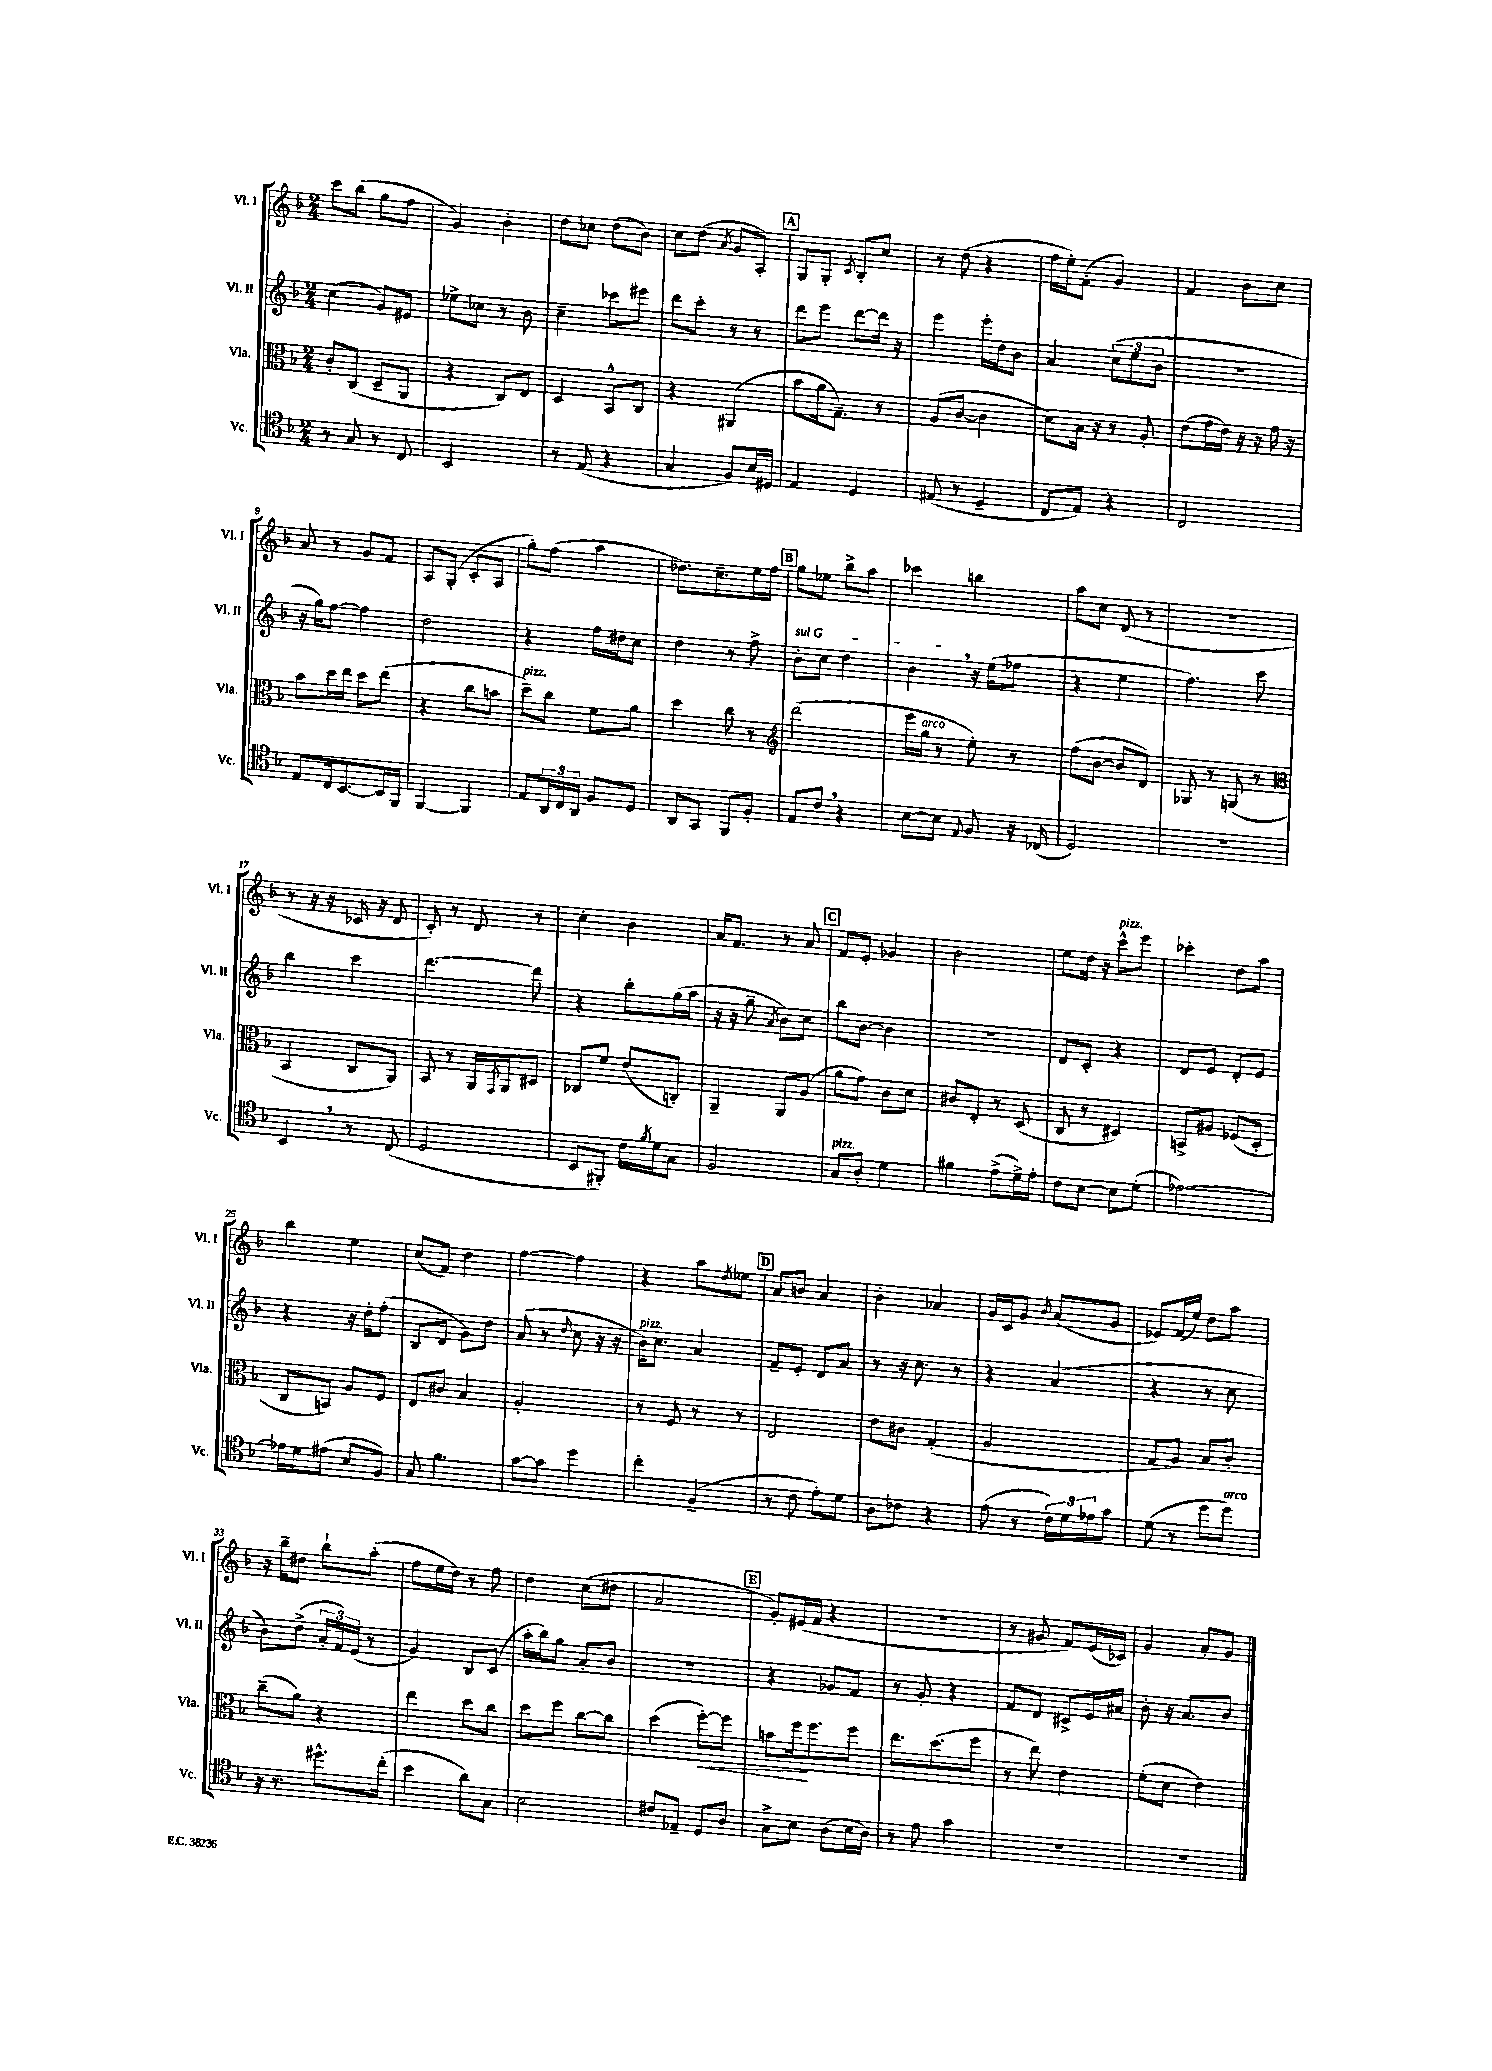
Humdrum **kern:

**kern	**kern	**kern	**kern
*staff4	*staff3	*staff2	*staff1
*clefC4	*clefC3	*clefG2	*clefG2
*k[b-]	*k[b-]	*k[b-]	*k[b-]
*M2/4	*M2/4	*M2/4	*M2/4
8r	8c'	(4cc	8ccc
8G	(8C	.	(8bb-
8r	8D~	8g)	8gg
8C	8AA	8e#	8ff
=	=	=	=
2BB-	4r	8ee-^	4g)
.	.	8cc-	.
.	8C)	8r	4b-'
.	8E	8b-	.
=	=	=	=
8r	4D	4cc~	8dd
(8E	.	.	8cc-
4r	8BB-^^	8ccc-	(8dd
.	8C	8eee#	8b-)
=	=	=	=
4G	4r	8ddd	8cc
.	.	8ccc'	(8dd
.	.	.	8qa
8F)	(4AA#	8r	8g
16B-	.	8r	8A')
16D#	.	.	.
=	=	=	=
4E	8b-	8ddd	8G
.	16a	8eee	8G'
.	8.G~)	.	.
.	.	.	8qc
4D	.	[8ddd	8B-'
.	8r	16ddd]	8cc
.	.	16r	.
=	=	=	=
(8E#	(8A	4eee	8r
8r	[8c	.	(8dd
4D~	4c]	16eee'	4r
.	.	16dd	.
.	.	8b-	.
=	=	=	=
8C	8d)	4a	16ff
.	.	.	16ee')
8E)	16B-	.	(8f'
.	16r	.	.
4r	8r	(12cc	4g)
.	.	12ee	.
.	8A'	.	.
.	.	12b-	.
=	=	=	=
2C	(8e	2r	4f
.	16g	.	.
.	16e)	.	.
.	16r	.	8b-
.	16r	.	.
.	16g	.	8cc
.	16r	.	.
=	=	=	=
8E	8b-	16r	8a
.	.	16gg)	.
16C	16dd	[8ff	8r
[8.BB-	16ee	.	.
.	8dd	4ff]	8g
16BB-]	(8ee	.	8f
16FF	.	.	.
=	=	=	=
[4FF	4r	2dd	8A
.	.	.	(8G'
4FF]	8cc	.	8c'
.	8b	.	8A
=	=	=	=
8E	8dd~)	4r	8gg')
24AA	8cc	.	(8ff
24C	.	.	.
24AA	.	.	.
8F	8f	16ff	4aa
.	.	16dd#	.
8D	8a	8cc	.
=	=	=	=
8AA	4dd	4dd	8.dd-)
8GG	.	.	.
.	.	.	8.cc~
8FF	8cc	8r	.
8F'	8r	8ff^	16ee
.	.	.	16ff
=	=	=	=
*	*clefG2	*	*
8E	(2ddd	8b-'	8gg
8c	.	8cc	8ee-
4r	.	4dd	8bb-^
.	.	.	8aa
=	=	=	=
[8B-	16eee	4b-	4ccc-
.	16gg	.	.
8B-]	8r	.	.
8qqE	.	.	.
8F	8ee')	16r	4bb
.	.	(16ee	.
16r	8r	8ff-	.
(16C-	.	.	.
=	=	=	=
2D)	(8ff	4r	8aa
.	[8b-	.	8cc
.	8b-]	4ee	(8d
.	8d)	.	8r
=	=	=	=
2r	8G-	4.ff)	2r
.	8r	.	.
.	(8G	.	.
.	8r	8ccc	.
=	=	=	=
*	*clefC3	*	*
4BB-	4BB-	4bb-	8r
.	.	.	16r
.	.	.	16r
8r	8C	4ccc	16c-
.	.	.	16r
(8C	8AA)	.	8d
=	=	=	=
2D	8BB-	[4.ddd	8c')
.	8r	.	8r
.	16AA	.	8d
.	8qGG	.	.
.	16AA	.	.
.	8D#	8ddd]	8r
=	=	=	=
8BB-	8C-	4r	4cc'
8FF#')	8f	.	.
16c	(8e	8bb-'	4b-
8qf	.	.	.
16d	.	.	.
8G	8C')	(16gg	.
.	.	16aa	.
=	=	=	=
2F	4AA~	16r	16a
.	.	16r	8.f
.	.	8gg~	.
.	.	8qa	.
.	8AA	8b-)	8r
.	(8A	8cc	8a
=	=	=	=
8G	8a	8bb-	8f
8A'	8g)	[8b-	8e'
4d	8c	4b-]	4g-
.	8d	.	.
=	=	=	=
4f#	8c#	2r	2b-
.	8E'	.	.
(8e^	8r	.	.
16d^)	(8D	.	.
16e'	.	.	.
=	=	=	=
8c	8C	8d	8ee
[8B-	8r	8c'	16dd
.	.	.	16r
8B-]	4D#)	4r	8ccc^^
(8d'	.	.	8eee
=	=	=	=
[2e-)	8BB^	8d	4ccc-'
.	8A#	8e	.
.	(8F-	8d'	8dd
.	8D'	8e	8aa
=	=	=	=
16e-]	8C	4r	4bb-
16d	.	.	.
(8e#	8BB)	.	.
8B-	8A	16r	4ee
.	.	16dd'	.
8F)	8F	(8ff'	.
=	=	=	=
8G	8E	8B-	(8cc
4.f	8c#	8d	8f)
.	4B-	8g)	4dd
.	.	8dd	.
=	=	=	=
[8g	2A'	(8a	[4ff
8g]	.	8r	.
.	.	16qqdd	.
4dd	.	8cc	4ff]
.	.	16r	.
.	.	16r	.
=	=	=	=
4cc'	8r	16b-)	4r
.	.	8.cc	.
.	8F	.	.
(4F~	8r	4a	8aa
.	.	.	8qdd
.	8r	.	8ee-
=	=	=	=
8r	2E	8f~	8a
8c	.	8e'	8b
8e')	.	8d	4a
8d	.	8a	.
=	=	=	=
8A	8e	8r	4b-'
8c-	8c#	16r	.
.	.	8.cc	.
4r	(4G'	.	4a-
.	.	8r	.
=	=	=	=
(8e	2A	4r	16g
.	.	.	16c
8r	.	.	8g
.	.	.	8qb-
24c)	.	(4a	(8a
24d	.	.	.
24e-	.	.	.
8g	.	.	8g
=	=	=	=
(8d	8G	4r	8e-)
8r	8A)	.	(16f
.	.	.	16ee)
8dd	8B-	8r	8dd
8dd)	8c'	8cc	8aa
=	=	=	=
16r	(8cc~	8b-)	16r
8.r	.	.	16bb-~
.	8a)	(8dd^	8dd#
8.dd#^^	4r	24a'	8bb-`
.	.	24f)	.
.	.	(24e	.
.	.	8r	(8aa'
(16cc'	.	.	.
=	=	=	=
4b-	4ee	4g)	8ff
.	.	.	16ee
.	.	.	16dd)
8a)	8dd	8B-	8r
8G	8cc	(8c	8ff
=	=	=	=
2B-	8dd	16aa'	4dd
.	.	16bb-)	.
.	8ff	8gg	.
.	[8cc	8a'	(8cc
.	8cc]	8b-	8dd#
=	=	=	=
8c#	(4dd	2r	2a
8E-~	.	.	.
8D	[8ff')	.	.
8A	8ff]	.	.
=	=	=	=
8G^	8b	4r	8g')
8B-	16ff	.	(16e#
.	8.ff	.	16f
(8A	.	8g-	4r
16B-	8ff	8f	.
16A)	.	.	.
=	=	=	=
8r	8.ee	8r	2r
8e	.	8g'	.
.	(8.dd	.	.
4g	.	4r	.
.	8ff	.	.
=	=	=	=
2r	8r	8f	8r
.	8ee)	8d	8g#
.	4e	8c#^	8f)
.	.	16e	(16e
.	.	16a#	16c-)
=	=	=	=
2r	(8f'	8b-'	4g
.	8d	16r	.
.	.	8.a	.
.	4e)	.	8a'
.	.	8b-	8g
==	==	==	==
*-	*-	*-	*-
